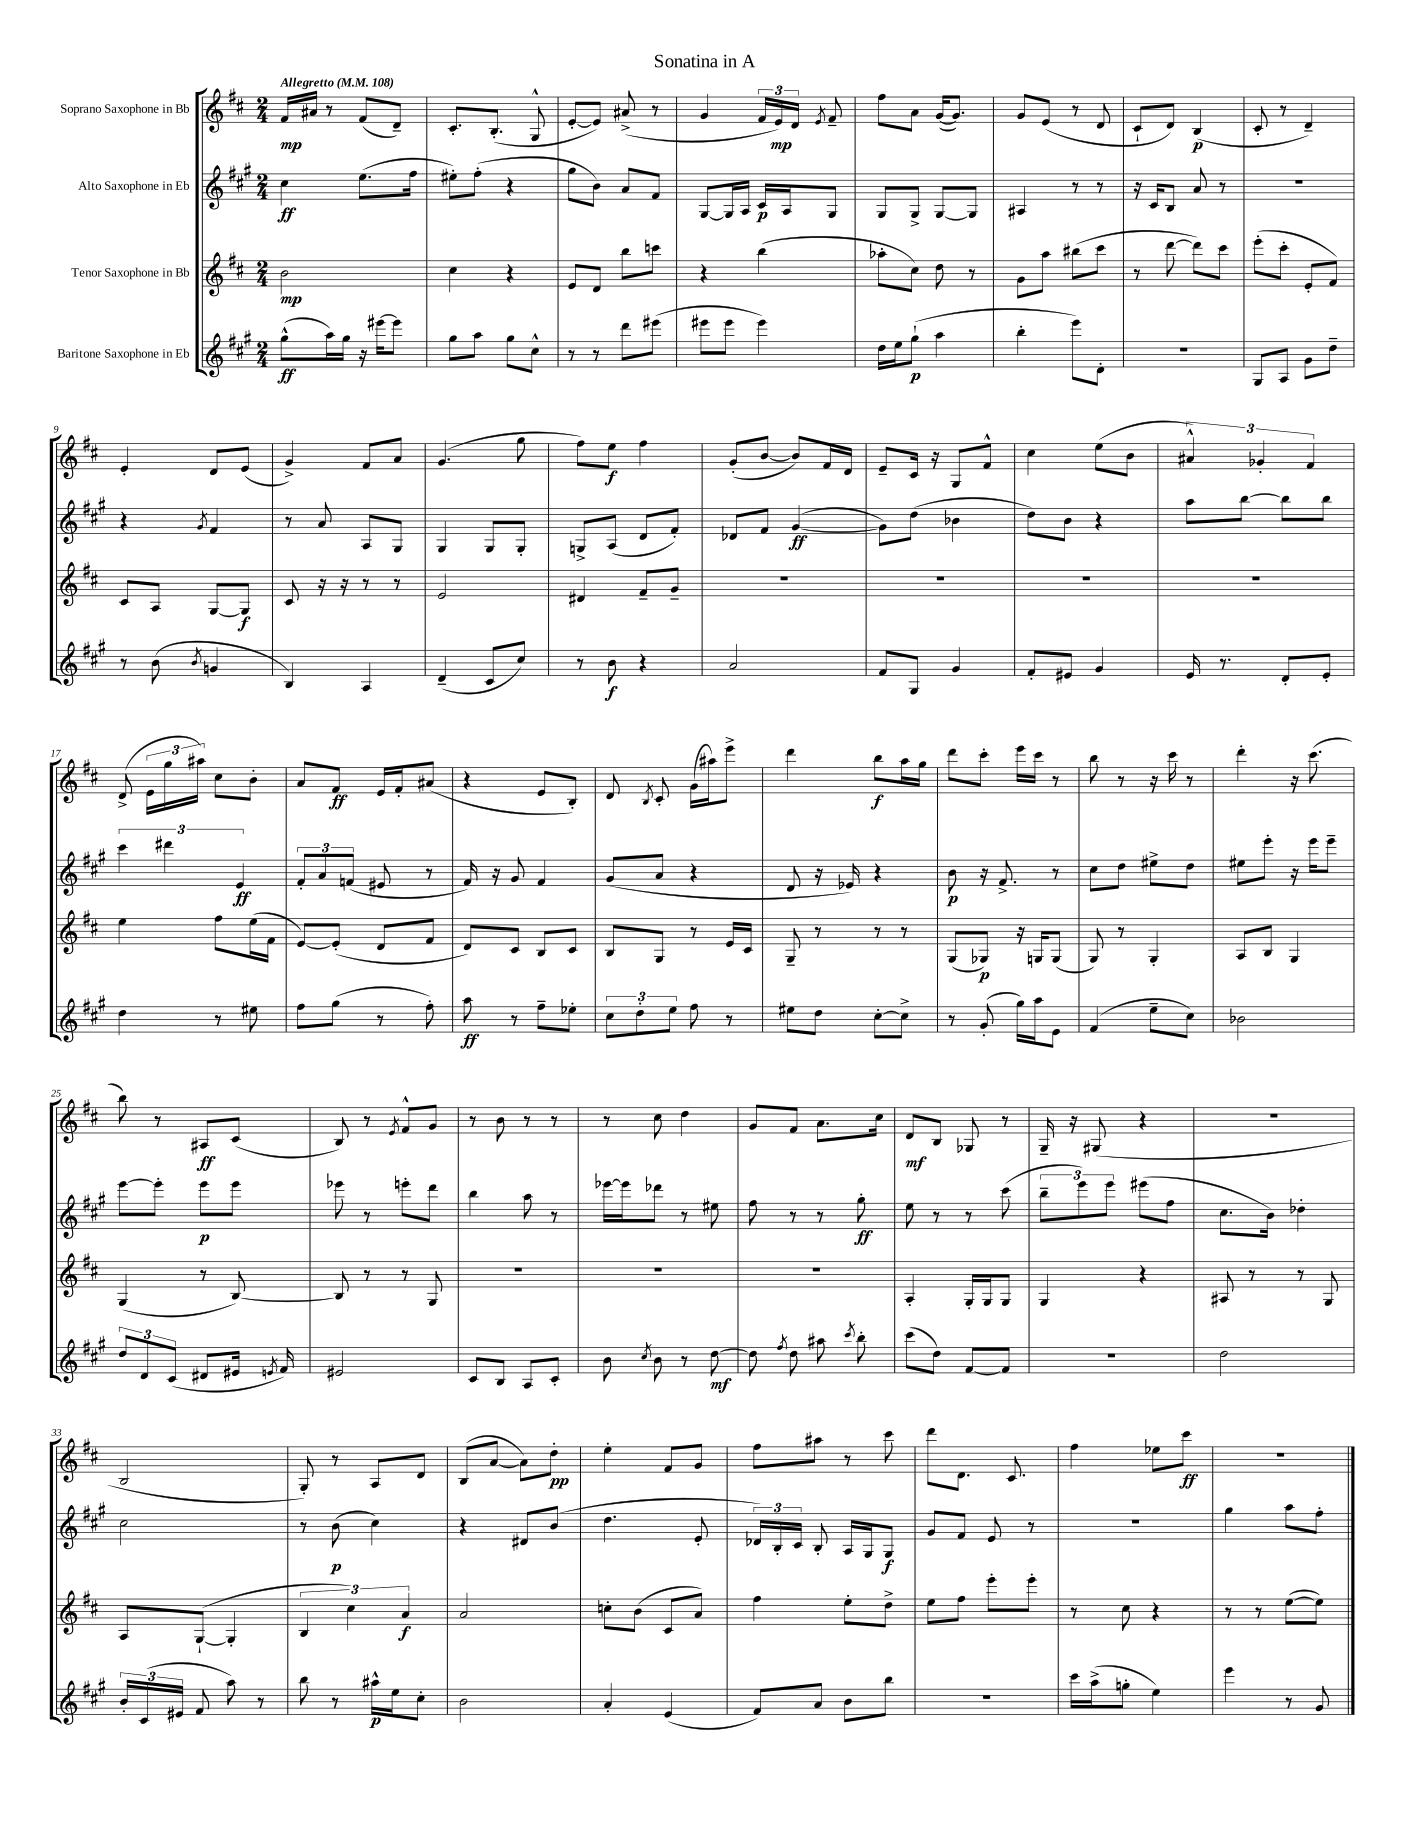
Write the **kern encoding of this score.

**kern	**kern	**kern	**kern
*staff4	*staff3	*staff2	*staff1
*clefG2	*clefG2	*clefG2	*clefG2
*k[f#c#g#]	*k[f#c#]	*k[f#c#g#]	*k[f#c#]
*M2/4	*M2/4	*M2/4	*M2/4
*MM108	*MM108	*MM108	*MM108
(8gg#^^\L	2b\	4cc#\	16f#/LL
.	.	.	16a#/JJ
16aa\L)	.	.	8r
16gg#\JJ	.	.	.
16r	.	(8.ee\L	(8f#/L
[16eee#\LK	.	.	.
8eee#\]J	.	.	8d~/J)
.	.	16ff#\Jk	.
=	=	=	=
8gg#\L	4cc#\	8ee#'\L)	8.c#'/L
8aa\J	.	(8ff#'\J	.
.	.	.	(8.B'/J
8gg#\L	4r	4r	.
8cc#^^\J	.	.	8G^^/
=	=	=	=
8r	8e/L	8gg#\L	[8e'/L
8r	8d/J	8b\J)	8e/]J)
8ddd\L	8bb\L	8a/L	(8a#^/
(8eee#\J	8ccc\J	8f#/J	8r
=	=	=	=
8eee#\L	4r	[8G#/L	4g/
8eee#\J	.	16G#/]L	.
.	.	16A/JJ	.
4eee#\)	(4bb\	16c#/LL	24f#/LL
.	.	.	24e/)
.	.	16A/J	.
.	.	.	24d/JJ
.	.	.	8qe/
.	.	8G#/J	8f#~/
=	=	=	=
16dd\LL	8aa-'\L	8G#/L	8ff#\L
16ee\J	.	.	.
(8gg#`\J	8cc#\J)	8G#^/J	8a\J
4aa\	8dd\	[8G#/L	([16g/LK
.	.	.	8.g/]J)
.	8r	8G#/]J	.
=	=	=	=
4bb'\	8g\L	4A#/	8g/L
.	8aa\J	.	(8e/J
8eee\L)	(8bb#\L	8r	8r
8d'\J	8ccc#\J	8r	8d/
=	=	=	=
2r	8r	16r	8c#`/L
.	.	16c#/LK	.
.	[8ddd\	8B/J	8d/J)
.	8ddd\]L)	8a/	(4B/
.	8ccc#\J	8r	.
=	=	=	=
8G#/L	(8eee'\L	2r	8c#'/
8A/J	8ccc#'\J	.	8r
8g#\L	8e'/L	.	4d~/)
8dd~\J	8f#/J)	.	.
=	=	=	=
8r	8c#/L	4r	4e'/
(8b\	8A/J	.	.
8qb/	.	8qg#/	.
4g/	[8G/L	4f#/	8d/L
.	8G/]J	.	(8e/J
=	=	=	=
4B/)	8c#/	8r	4g^/)
.	16r	8a/	.
.	16r	.	.
4A/	8r	8A/L	8f#/L
.	8r	8G#/J	8a/J
=	=	=	=
(4d~/	2e/	4G#/	(4.g/
8c#/L	.	8G#/L	.
8cc#/J)	.	8G#'/J	8gg\
=	=	=	=
8r	4d#/	8G^/L	8ff#\L)
8b\	.	(8A/J	8ee\J
4r	8f#~/L	8d/L	4ff#\
.	8g~/J	8f#'/J)	.
=	=	=	=
2a/	2r	8d-/L	(8g'/L
.	.	8f#/J	[8b/J
.	.	([4g#/	8b/]L)
.	.	.	16f#/L
.	.	.	16d/JJ
=	=	=	=
8f#/L	2r	8g#\]L)	8e~/L
8G#/J	.	(8dd\J	16c#/Jk
.	.	.	16r
4g#/	.	4b-\	8G/L
.	.	.	8f#^^/J
=	=	=	=
8f#'/L	2r	8dd\L)	4cc#\
8e#/J	.	8b\J	.
4g#/	.	4r	(8ee\L
.	.	.	8b\J
=	=	=	=
16e/	2r	8aa\L	6a#^^/)
8.r	.	.	.
.	.	[8bb\J	.
.	.	.	6g-'/
8d'/L	.	8bb\]L	.
.	.	.	6f#/
8e'/J	.	8bb\J	.
=	=	=	=
4dd\	4ee\	6ccc#\	(8d^/
.	.	.	24e\LL
.	.	6ddd#\	24gg\
.	.	.	24aa#\JJ)
8r	8ff#\L	.	8cc#\L
.	.	6e/	.
8ee#\	(16ee\L	.	8b'\J
.	16f#\JJ	.	.
=	=	=	=
8ff#\L	[8e/L)	12f#'/L	8a/L
.	.	12a/	.
(8gg#\J	(8e'/]J	.	8f#/J
.	.	(12f/J	.
8r	8d/L	8e#/	16e/LL
.	.	.	16f#'/J
8ff#'\)	8f#/J	8r	(8a#/J
=	=	=	=
8aa\	8d/L)	16f#/)	4r
.	.	16r	.
8r	8c#/J	8g#/	.
8ff#~\L	8B/L	4f#/	8e/L
8ee-'\J	8c#/J	.	8B'/J)
=	=	=	=
12cc#\L	8B/L	(8g#/L	8d/
12dd'\	.	.	.
.	.	.	8qB/
.	8G/J	8a/J	8c#'/
12ee\J	.	.	.
8ff#\	8r	4r	(16g\LL
.	.	.	16aa#\J)
8r	16e/LL	.	8eee^\J
.	16c#/JJ	.	.
=	=	=	=
8ee#\L	8G~/	8d/	4ddd\
8dd\J	8r	16r	.
.	.	16e-/)	.
[8cc#'\L	8r	4r	8bb\L
8cc#^\]J	8r	.	16aa\L
.	.	.	16gg\JJ
=	=	=	=
8r	(8G/L	8b\	8ddd\L
(8g#'/	8G-/J)	16r	8ccc#'\J
.	.	8.f#^/	.
16gg#\LL)	16r	.	16eee\LL
16aa\J	16G/LK	.	16ccc#\JJ
8e\J	(8G/J	8r	8r
=	=	=	=
(4f#/	8G/)	8cc#\L	8bb\
.	8r	8dd\J	8r
8ee~\L	4G'/	8ee#^\L	16r
.	.	.	16ccc#\
8cc#\J)	.	8dd\J	8r
=	=	=	=
2b-\	8A/L	8ee#\L	4ddd'\
.	8B/J	8eee'\J	.
.	4G/	16r	16r
.	.	16eee\LK	(8.ccc#\
.	.	8eee~\J	.
=	=	=	=
12dd/L	(4G/	[8eee\L	8bb\)
12d/	.	.	.
.	.	8eee'\]J	8r
(12c#/J	.	.	.
8d#/L	8r	8eee\L	8A#/L
16e#/Jk	[8B/)	8eee\J	(8c#/J
8qe/	.	.	.
16f#/)	.	.	.
=	=	=	=
2e#/	8B/]	8eee-\	8B/)
.	8r	8r	8r
.	.	.	8qe/
.	8r	8eee'\L	8f#^^/L
.	8G/	8ddd\J	8g/J
=	=	=	=
8c#/L	2r	4bb\	8r
8B/J	.	.	8b\
8A/L	.	8aa\	8r
8c#'/J	.	8r	8r
=	=	=	=
8b\	2r	[16eee-\LL	8r
.	.	16eee-\]J	.
8qcc#/	.	.	.
8b\	.	8ddd-\J	8cc#\
8r	.	8r	4dd\
[8dd\	.	8ee#\	.
=	=	=	=
8dd\]	2r	8ff#\	8g/L
8qff#/	.	.	.
8dd\	.	8r	8f#/J
8aa#\	.	8r	8.a\L
8qccc#/	.	.	.
8bb'\	.	8gg#'\	.
.	.	.	16cc#\Jk
=	=	=	=
(8ccc#\L	4A'/	8ee\	8d/L
8dd\J)	.	8r	8B/J
[8f#/L	16G'/LL	8r	8G-/
.	16G/J	.	.
8f#/]J	8G/J	(8ccc#\	8r
=	=	=	=
2r	4G/	12bb~\L	16G~/
.	.	.	16r
.	.	12eee\)	.
.	.	.	(8G#/
.	.	12eee\J	.
.	4r	(8eee#\L	4r
.	.	8ff#\J	.
=	=	=	=
2dd\	8A#/	8.cc#\L	2r
.	8r	.	.
.	.	16b\Jk)	.
.	8r	4dd-'\	.
.	8G/	.	.
=	=	=	=
24b'/LL	8A/L	2cc#\	2B/
(24c#/	.	.	.
24e#/JJ	.	.	.
8f#/	([8G`/J	.	.
8aa\)	4G'/]	.	.
8r	.	.	.
=	=	=	=
8bb\	6B/	8r	8G'/)
8r	.	(8b\	8r
.	6cc#\)	.	.
16aa#^^\LL	.	4cc#\)	8A/L
16ee\J	.	.	.
.	6a/	.	.
8cc#'\J	.	.	8d/J
=	=	=	=
2b\	2a/	4r	(8B/L
.	.	.	[8a/J
.	.	8d#/L	8a\]L)
.	.	(8b/J	8dd'\J
=	=	=	=
4a'/	8cc'\L	4.dd\	4ee'\
.	(8b\J	.	.
(4e/	8c#/L	.	8f#/L
.	8a/J)	8e'/	8g/J
=	=	=	=
8f#/L)	4ff#\	24d-/LL)	8ff#\L
.	.	24B'/	.
.	.	24c#/JJ	.
8a/J	.	8B'/	8aa#\J
8b\L	8ee'\L	16A/LL	8r
.	.	16G#/J	.
8bb\J	8dd^\J	8G#/J	8ccc#\
=	=	=	=
2r	8ee\L	8g#/L	8ddd\L
.	8ff#\J	8f#/J	8.d\J
.	8eee'\L	8e/	.
.	.	.	8.c#/
.	8eee'\J	8r	.
=	=	=	=
16ccc#\LL	8r	2r	4ff#\
(16aa^\J	.	.	.
8gg'\J	8cc#\	.	.
4ee\)	4r	.	8ee-\L
.	.	.	8ccc#\J
=	=	=	=
4eee\	8r	4gg#\	2r
.	8r	.	.
8r	([8ee\L	8aa\L	.
8g#/	8ee\]J)	8ff#'\J	.
==	==	==	==
*-	*-	*-	*-
